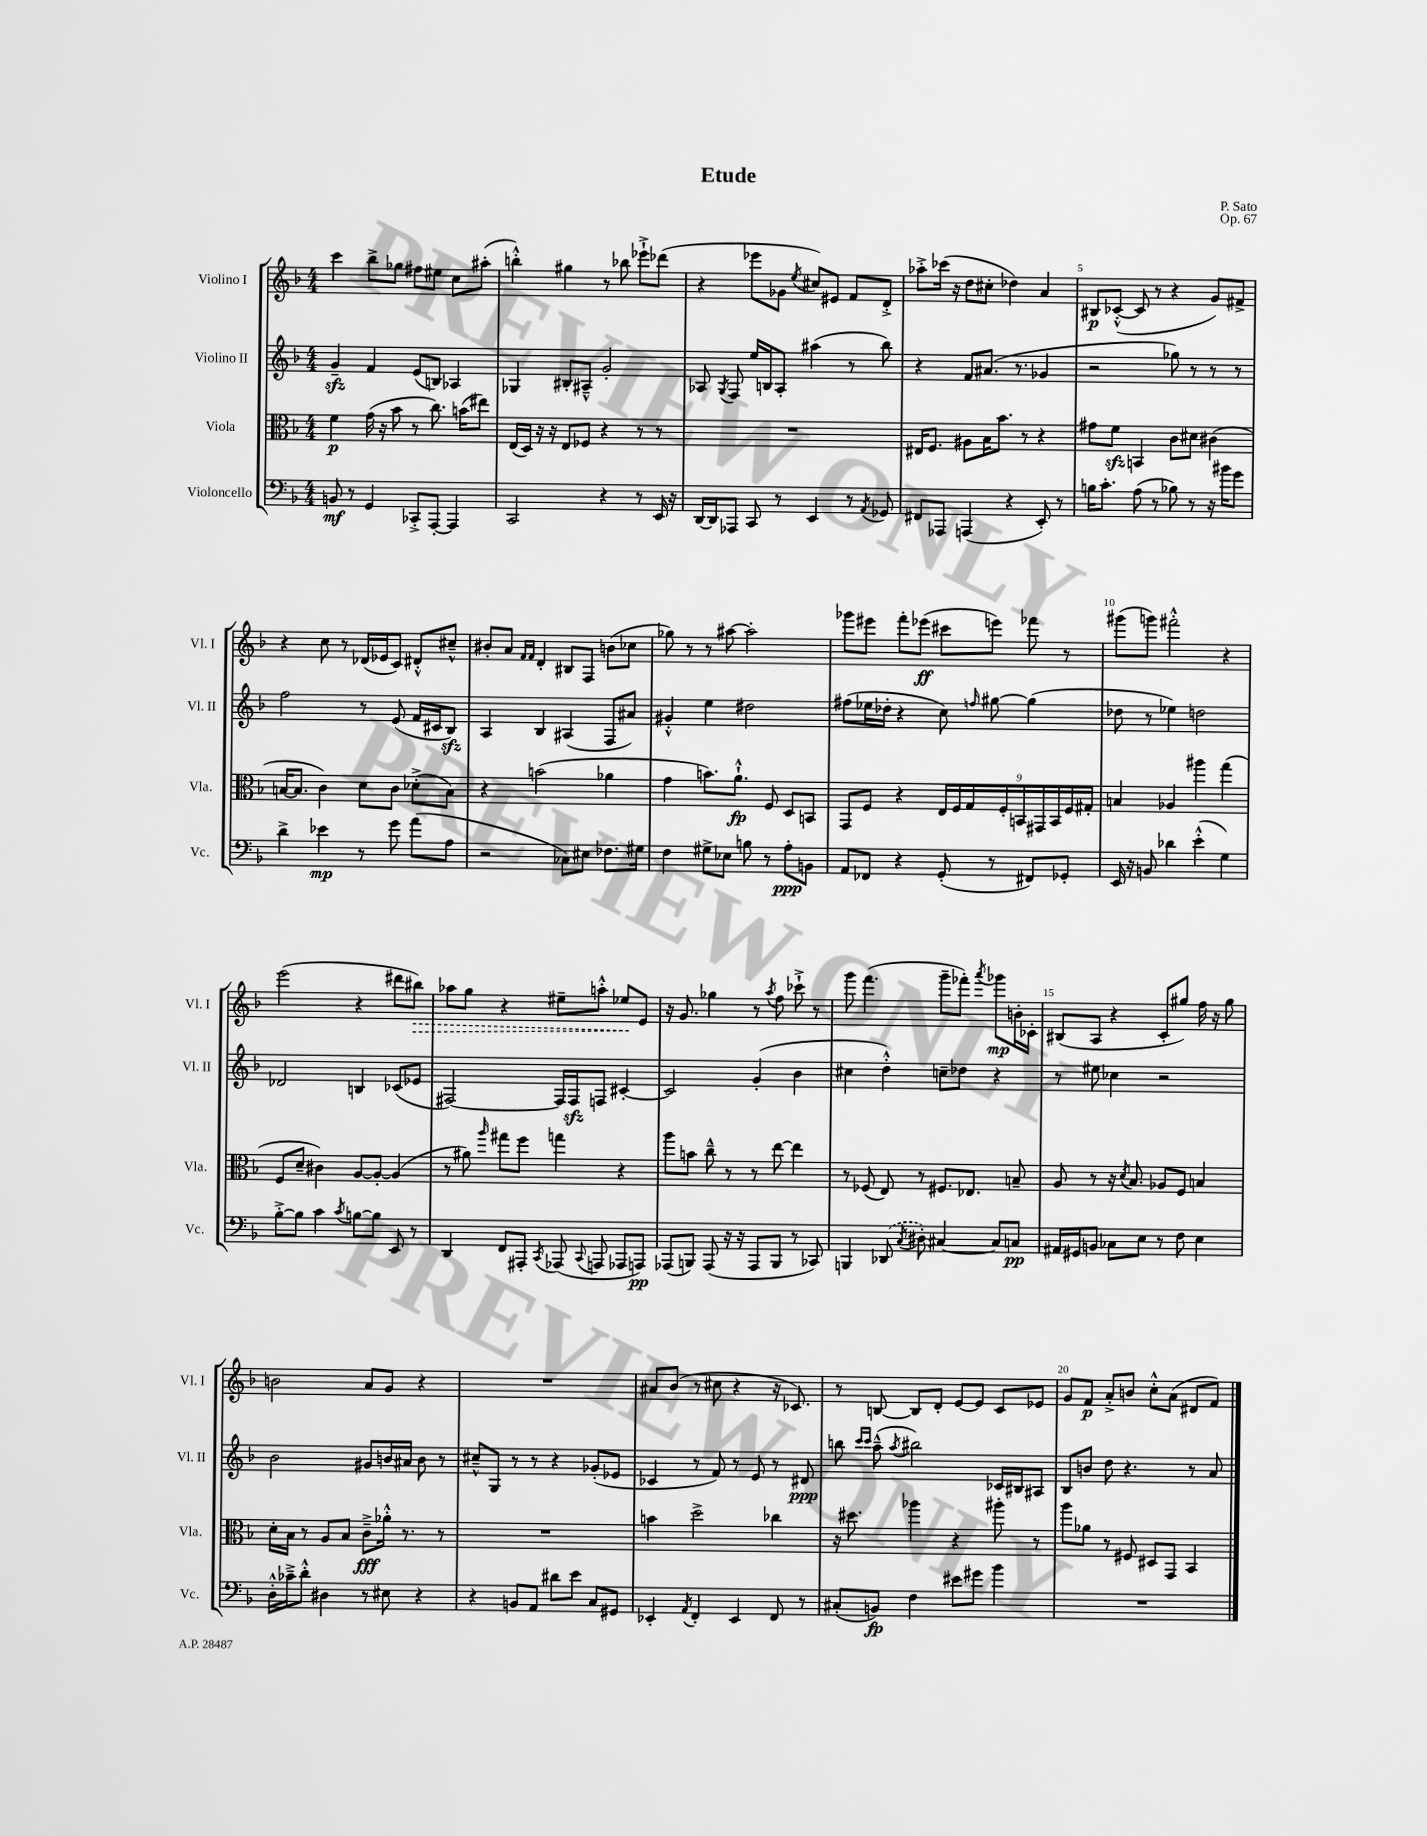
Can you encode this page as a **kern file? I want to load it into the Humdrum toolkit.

**kern	**kern	**kern	**kern
*staff4	*staff3	*staff2	*staff1
*clefF4	*clefC3	*clefG2	*clefG2
*k[b-]	*k[b-]	*k[b-]	*k[b-]
*M4/4	*M4/4	*M4/4	*M4/4
8BB	4f	4g~	4ccc
8r	.	.	.
4GG	(16g	4f	8bb-^
.	16r	.	.
.	8b-	.	8gg-
8CC-'^	8r	(8e	8ff#
[8AAA'	8.cc)	8B)	8ee#
4AAA]	.	4A-	8cc
.	(16b	.	.
.	8ee#)	.	(8aa#'
=	=	=	=
2CC	(16E	4G-	4bb'^^)
.	16D)	.	.
.	16r	.	.
.	16r	.	.
.	8E	8B#'	4gg#
.	8F-	8A#~^^	.
4r	4r	2g'	8r
.	.	.	8bb-
8r	8r	.	8eee-`^
16EE	8r	.	(8ddd-
16r	.	.	.
=	=	=	=
[16DD	1r	8A-	4r
16DD]	.	.	.
.	.	8qG	.
8AAA-	.	8F	.
8CC	.	16ee	8eee-
.	.	16B	.
8r	.	8A-'	8g-
.	.	.	8qee
4EE	.	(4aa#	8cc#)
.	.	.	8e#
8r	.	8r	8f
8qAA	.	.	.
8GG-	.	8bb-)	8d'^
=	=	=	=
8FF#	16E#	4r	8aa-'^
.	8.F	.	.
8AAA-	.	.	(16ccc-
.	.	.	16r
(4AAA	8A#	8f	8dd
.	16B-	(8.a#	8cc#'
.	8.b-	.	.
4r	.	.	4dd-)
.	.	8.r	.
.	8r	.	.
8EE')	4r	4g-	4a
8r	.	.	.
=	=	=	=
16B	8g#	2r	8B#
8.c'	.	.	.
.	8f	.	([8c-'^^
(8A	4BB	.	8c-]
8r	.	.	8r
8B-)	8c	8gg-)	4r
8r	8d#	8r	.
16r	(4c#	8r	8g)
16b#	.	.	.
8g	.	8r	8f#^
=	=	=	=
4d^	[16B	2ff	4r
.	8.B]	.	.
4e-	4c)	.	8cc
.	.	.	8r
8r	8d	8r	(16d-
.	.	.	16e-
8g	8c	(8e	8c)
(8a	(8d-'^	16f	8d#'^^
.	.	16c#	.
8A	8B)	8B-)	8cc#~^^
=	=	=	=
2r	4r	4A	8b#'
.	.	.	8a
.	.	.	16qqf
.	.	.	16qqf
.	(2b	4B-	4d'
8C-)	.	(4A#	8B#
8E#	.	.	8F
8.F-	4a-	8F	(8b
.	.	8a#)	8cc-
16G#	.	.	.
=	=	=	=
4F	4g	4g#'^^	8gg-)
.	.	.	8r
8G#^	8.b)	4ee	8r
8E-	.	.	[8aa#
.	8.a`^^	.	.
8B	.	2dd#	2aa#']
8r	8F	.	.
8A'	8D	.	.
8BB	8BB	.	.
=	=	=	=
8AA	8GG	(8ff#	8ggg-
8FF-	8F	16ee-	8eee#
.	.	16dd-'	.
4r	4r	4r	8fff'
.	.	.	(8eee-
(8GG'	18E	8cc)	8ccc#
.	18F	.	.
.	18G	.	.
.	.	16qqff	.
8r	.	[8gg#	8eee)
.	18F'	.	.
.	18BB	.	.
8FF#)	.	(4gg#]	8fff-
.	18GG#	.	.
.	18BB	.	.
8GG-'	.	.	8r
.	18F	.	.
.	18G#'	.	.
=	=	=	=
16EE	4B	8dd-	(8ggg#
16r	.	.	.
8BB	.	8r	8ggg)
4d-	4A-	4ee-)	2fff#'^^
(4e'^^	4aa#	2dd	.
4G)	(4gg	.	4r
=	=	=	=
[8B-'^	8F	2d-	(2eee
8B-]	8d~	.	.
4c	4c#)	.	.
8qc	.	.	.
[8B	[8A	4B	4r
8B]	8A'_	.	.
8EE	(4A]	(8c-	8ddd#
8r	.	8e-	8bb#)
=	=	=	=
4DD	8r	[2F#)	8aa-
.	8a#)	.	8gg
.	16qqaa	.	.
8FF	8gg#	.	4r
8AAA#'	8ff	.	.
8qCC	.	.	.
(8AAA-	4gg	16F#]	8ee#~
.	.	16F#	.
8qqCC	.	.	.
8AAA	.	8F	8aa'^^
8AAA-	4r	[4c#'	8ee-
8AAA)	.	.	8e
=	=	=	=
(8AAA-	8aa	2c#]	16r
.	.	.	8.g
8BBB)	8b	.	.
(8AAA-	8cc~^^	.	4gg-
16r	8r	.	.
16r	.	.	.
8AAA-	8r	(4g'	8r
.	.	.	8qaa
8BBB	[8ee	.	8ff
8r	4ee]	4b-	8ccc-`^
8CC-)	.	.	8r
=	=	=	=
4BBB	8r	4cc#	8ggg
.	(8F-	.	(4.fff
(8DD-	8E)	4dd'^^)	.
8qC	.	.	.
8D#')	8r	.	.
[4C#	8.F#	8cc~	8ggg~
.	.	8dd-	8fff-')
.	8.E-	.	.
.	.	.	8qaaa
8C#]	.	4r	8ggg-
8C	8B~	.	16b'
.	.	.	16c-'
=	=	=	=
16AA#	8A	8r	(8B#
16GG#	.	.	.
8BB	8r	8ee#	8A
8C-	16r	4cc-	4r
.	8qd	.	.
.	8.B-	.	.
8E	.	.	.
8r	8A-	2r	8c'
8F	8F	.	8gg#)
4E	4B	.	16ff
.	.	.	16r
.	.	.	8gg#
=	=	=	=
16D'^^	16d'	2b-	2b
16c-~^	16B-	.	.
8d'^^	8r	.	.
4D#	8A	.	.
.	8B-	.	.
8r	8c~^	8g#	8a
8E#	16a-'^^	16b	8g
.	8.r	16a#	.
4r	.	8b	4r
.	8r	8r	.
=	=	=	=
4r	1r	8cc#~^^	1r
.	.	8G	.
8BB	.	8r	.
8AA	.	8r	.
8d#	.	4r	.
8e	.	.	.
8C	.	(8g-'	.
8GG#	.	8e-	.
=	=	=	=
4EE-'	4b	4c-	8a#
.	.	.	(8b-
8qAA	.	.	.
4FF'	2dd^	8r	8r
.	.	8f)	8cc#
4EE-	.	8r	4r
.	.	8e	.
8FF	4cc-	8r	16r
.	.	.	8.c-)
8r	.	8d#	.
=	=	=	=
(8C#'	16r	8bb	8r
.	8.dd#	.	.
.	.	16qqccc	.
.	.	16qqccc	.
8BB)	.	(8aa~^^	[8B
.	.	8qaa	.
4F	4aa-	2bb#)	8B]
.	.	.	8d'
8e#	4r	.	[8e
8g#	.	.	8e]
4b-	8aa#'	16c-	8c
.	.	16B#	.
.	8r	8A#	8e-
=	=	=	=
1r	8aa	8B-	8g
.	8a-	8b	8f
.	8r	8dd	8a'^
.	8F#	4.r	8b
.	8D#	.	8cc'^^
.	8GG	.	(8a
.	4BB-	8r	8d#
.	.	8a	8f)
==	==	==	==
*-	*-	*-	*-
